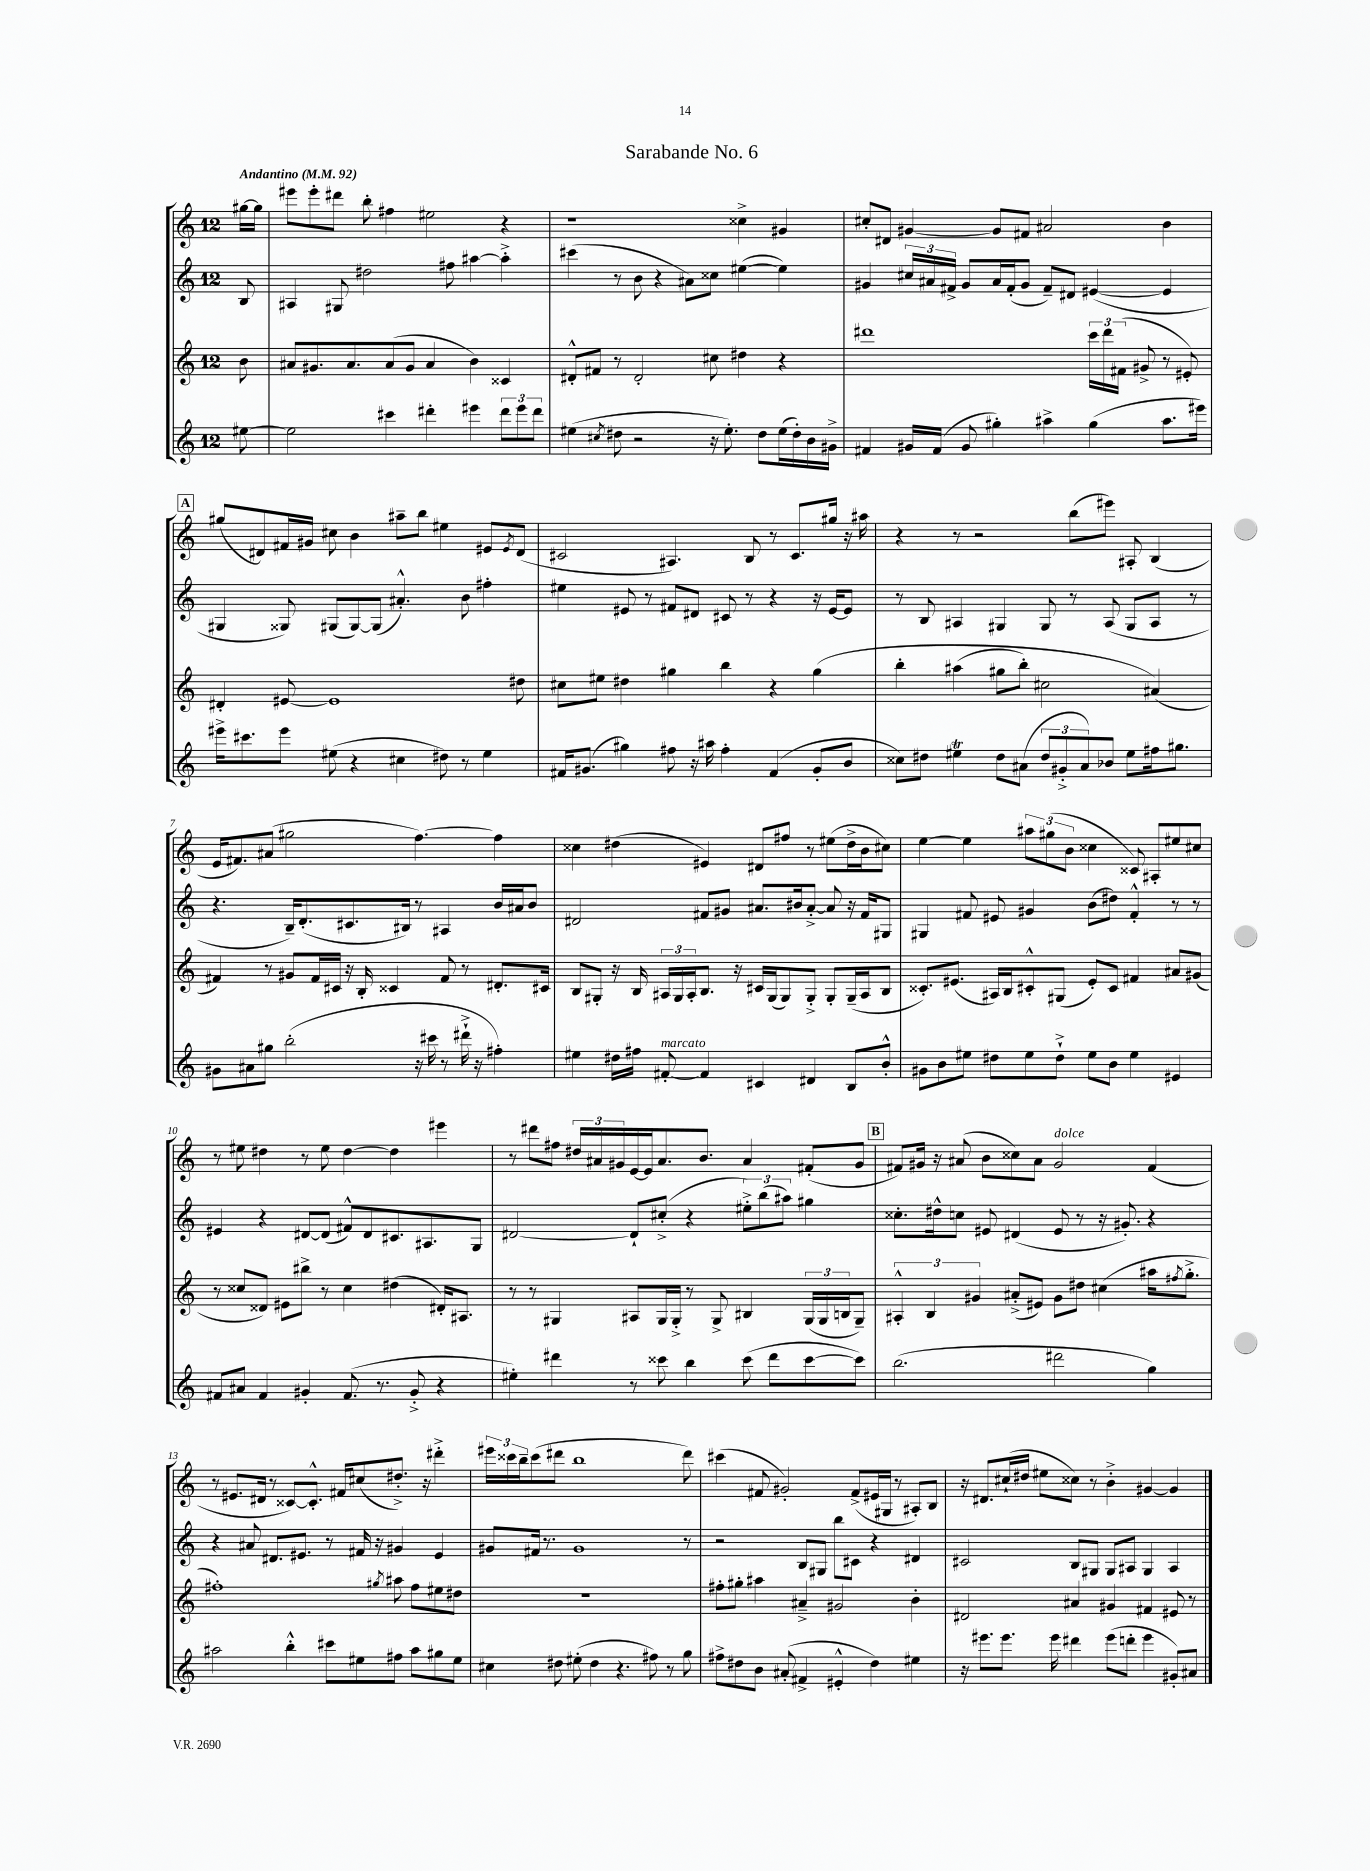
\header { title = "Sarabande No. 6" }
<<
\new StaffGroup <<
\new Staff = "s0" {
    \clef treble \key c \major \once \override Staff.TimeSignature.style = #'single-digit \time 12/8 \partial 8 \tempo "Andantino" 4 = 92
    gis''16~ gis''16 |
    eis'''8 eis'''8-. dis'''8 b''8-. fis''4 eis''2 r4 |
    r1 cisis''4-> gis'4 |
    cis''8-. dis'8 gis'4~ gis'8 fis'8 ais'2 b'4 |
    \mark \markup { \box "A" } gis''8( dis'8) fis'16 gis'16 cis''8 b'4 ais''8-- b''8 eis''4 eis'8 \acciaccatura { eis'8 } dis'8( |
    cis'2 ais4.) b8 r8 cis'8. gis''16 r16 ais''16 |
    r4 r8 r2 b''8( eis'''8) ais8-. b4( |
    e'16 fis'8.) ais'8( gis''2 f''4.~) f''4 |
    cisis''4 dis''4( eis'4) dis'8 fis''8 r8 eis''8( dis''16-> b'16 cis''8) |
    e''4~ e''4 \tuplet 3/2 { ais''8 gis''8( b'8 } cisis''4 cisis'8) ais8-. eis''8 cis''8 |
    r8 eis''8 dis''4 r8 eis''8 dis''4~ dis''4 eis'''4 |
    r8 dis'''8 fis''8 \tuplet 3/2 { dis''16 ais'16 gis'16 } e'16~ e'16 ais'8. b'8. ais'4 fis'8-.( gis'8 |
    \mark \markup { \box "B" } fis'8) gis'16 r16 ais'8( b'8 cisis''8) ais'8 gis'2^\markup { \italic "dolce" } fis'4( |
    r8 eis'8. dis'16 r8 cisis'8~) cisis'8.-.-^ fis'16 cis''8( dis''8.-.->) r16 dis'''4-.-> |
    \tuplet 3/2 { eis'''16 cisis'''16 b''16-- } cisis'''8( dis'''8 b''1 dis'''8) |
    cis'''4( fis'8 gis'2-.) fis'8->( eis'16 gis16 r8 ais8-.) b8 |
    r16 dis'8. cis''16-!( dis''16 eis''8 cisis''8) r8 b'4-.-> gis'4~ gis'4 \bar "|." |
}
\new Staff = "s1" {
    \clef treble \key c \major \once \override Staff.TimeSignature.style = #'single-digit \time 12/8 \partial 8
    b8 |
    ais4 gis8 dis''2 fis''8 ais''4~ ais''4-.-> |
    cis'''4( r8 b'8 r4 ais'8) cisis''8 eis''4~( eis''4) |
    gis'4 \tuplet 3/2 { cis''16 ais'16 fis'16-> } gis'8 ais'16 fis'16-.( gis'8 fis'8--) dis'8 eis'4~( eis'4 |
    \mark \markup { \box "A" } gis4 gisis8) gis8( gis8~) gis8( ais'4.-.-^) b'8 fis''4-. |
    eis''4 eis'8 r8 fis'8 dis'8 cis'8 r8 r4 r16 eis'16~ eis'8 |
    r8 b8 ais4 gis4 gis8 r8 ais8( gis8 ais8 r8 |
    r4. b16--) d'8.-.( cis'8. bis16) r8 ais4 b'16 ais'16 b'8 |
    dis'2 fis'8 gis'8 ais'8. bis'16 ais'8~-.-> ais'8 r16 fis'16 gis8 |
    gis4 fis'8 eis'8 gis'4 b'8( dis''8) fis'4-.-^ r8 r8 |
    eis'4 r4 dis'8~ dis'8( fis'8-^) dis'8 cis'8. ais8. g8 |
    dis'2~ dis'8-! cis''8-.->( r4 \tuplet 3/2 { eis''8-.->) b''8( ais''8) } gis''4 |
    \mark \markup { \box "B" } cisis''8.-. dis''16-^ c''8 eis'8 dis'4( eis'8 r8 r16 gis'8.-.) r4 |
    r4 ais'8 dis'8. eis'8. r8 fis'16 r16 gis'4 eis'4 |
    gis'8 fis'16 r8. gis'1 r8 |
    r2 b8 gis8 b''8 cis'8 r4 dis'4 |
    cis'2 b8 gis8 gis8 ais8 gis4 ais4 \bar "|." |
}
\new Staff = "s2" {
    \clef treble \key c \major \once \override Staff.TimeSignature.style = #'single-digit \time 12/8 \partial 8
    b'8 |
    ais'8 gis'8. ais'8. ais'8( gis'8 ais'4 b'4) cisis'4 |
    dis'8-.-^ fis'8 r8 dis'2-. cis''8 dis''4 r4 |
    dis'''1 \tuplet 3/2 { c'''16 dis'''16 fis'16( } gis'8-> r8 eis'8-.) |
    \mark \markup { \box "A" } dis'4-. eis'8~ eis'1 dis''8 |
    cis''8 eis''8 dis''4 gis''4 b''4 r4 gis''4\( |
    b''4-. ais''4( gis''8 b''8-.) cis''2 ais'4(\) |
    fis'4) r8 gis'8 fis'16 cis'16 r16 b16-. cisis'4 fis'8 r8 dis'8.-. cis'16 |
    b8 gis8-. r16 b16 \tuplet 3/2 { ais16 gis16 ais16-. } b8. r16 cis'16 gis16( gis8) gis8-.-> gis8-. gis16--( ais16 b8 |
    cisis'8.-.) eis'8.( ais16) b16 cis'8-.-^ gis8( eis'8-.) cis'8 fis'4 ais'8 gis'8( |
    r8 cisis''8 disis'8) eis'8 bis''8-> r8 cisis''4 dis''4( dis'16-.) ais8. |
    r8 r8 gis4 ais8 gis16 gis16-.-> r8 gis8-> bis4 \tuplet 3/2 { gis16( gis16 b16 } gis8--) |
    \mark \markup { \box "B" } \tuplet 3/2 { ais4-.-^ b4 gis'4 } ais'8-.->( eis'8) gis'8 dis''8 cis''4( ais''16 \acciaccatura { fis''8 } g''8.-.-> |
    fis''1-.) \acciaccatura { gis''8 } ais''8 fis''8 eis''8 dis''8 |
    R1. |
    fis''8-. gis''8-. ais''4 ais'4---> gis'2 b'4-. |
    dis'2 ais'4 gis'4 fis'4 eis'8 r8 \bar "|." |
}
\new Staff = "s3" {
    \clef treble \key c \major \once \override Staff.TimeSignature.style = #'single-digit \time 12/8 \partial 8
    eis''8~ |
    eis''2 cis'''4 dis'''4-. eis'''4 \tuplet 3/2 { dis'''8 eis'''8 dis'''8 } |
    eis''4( \acciaccatura { cis''8 } dis''8 r2 r16 eis''8.-.) dis''8 eis''16( dis''16-.) b'16 gis'16-> |
    fis'4 gis'16 fis'16( gis'8 gis''4-.) ais''4-> gis''4( ais''8. eis'''16) |
    \mark \markup { \box "A" } eis'''16-> cis'''8. eis'''8 eis''8( r4 cis''4 dis''8) r8 eis''4 |
    fis'16 gis'8.( gis''4) fis''8 r16 ais''16 fis''4-. fis'4( gis'8-. b'8 |
    cisis''8) dis''8 eis''4\trill dis''8 ais'8( \tuplet 3/2 { dis''8 gis'8-.-> ais'8) } bes'8 eis''8 fis''16 gis''8. |
    gis'8 ais'8 gis''8 b''2-.( r16 cis'''16 r8 dis'''16-!-> r16 fis''4-.) |
    eis''4 dis''16 fis''16 fis'8~-.^\markup { \italic "marcato" } fis'4 cis'4 dis'4 b8 b'8-.-^ |
    gis'8 b'8 eis''8 dis''8 eis''8 dis''8-!-> eis''8 b'8 eis''4 eis'4 |
    fis'8 ais'8 fis'4 gis'4-. fis'8.( r8. gis'8-.-> r4 |
    eis''4-.) dis'''4 r8 cisis'''8 b''4 cisis'''8( dis'''8 cisis'''8~ cisis'''8) |
    \mark \markup { \box "B" } b''2.( dis'''2 g''4) |
    ais''2 b''4-.-^ cis'''8 eis''8 fis''8 ais''8 gis''8 eis''8 |
    cis''4 dis''8 eis''8-.( dis''4 r4. fis''8) r8 g''8 |
    fis''8-> dis''8 b'8 ais'8-.( fis'4-> eis'4-.-^ dis''4) eis''4 |
    r16 eis'''8. eis'''8. eis'''16 dis'''4 eis'''8( d'''8-. eis'''4 gis'8-.) ais'8 \bar "|." |
}
>>
>>
